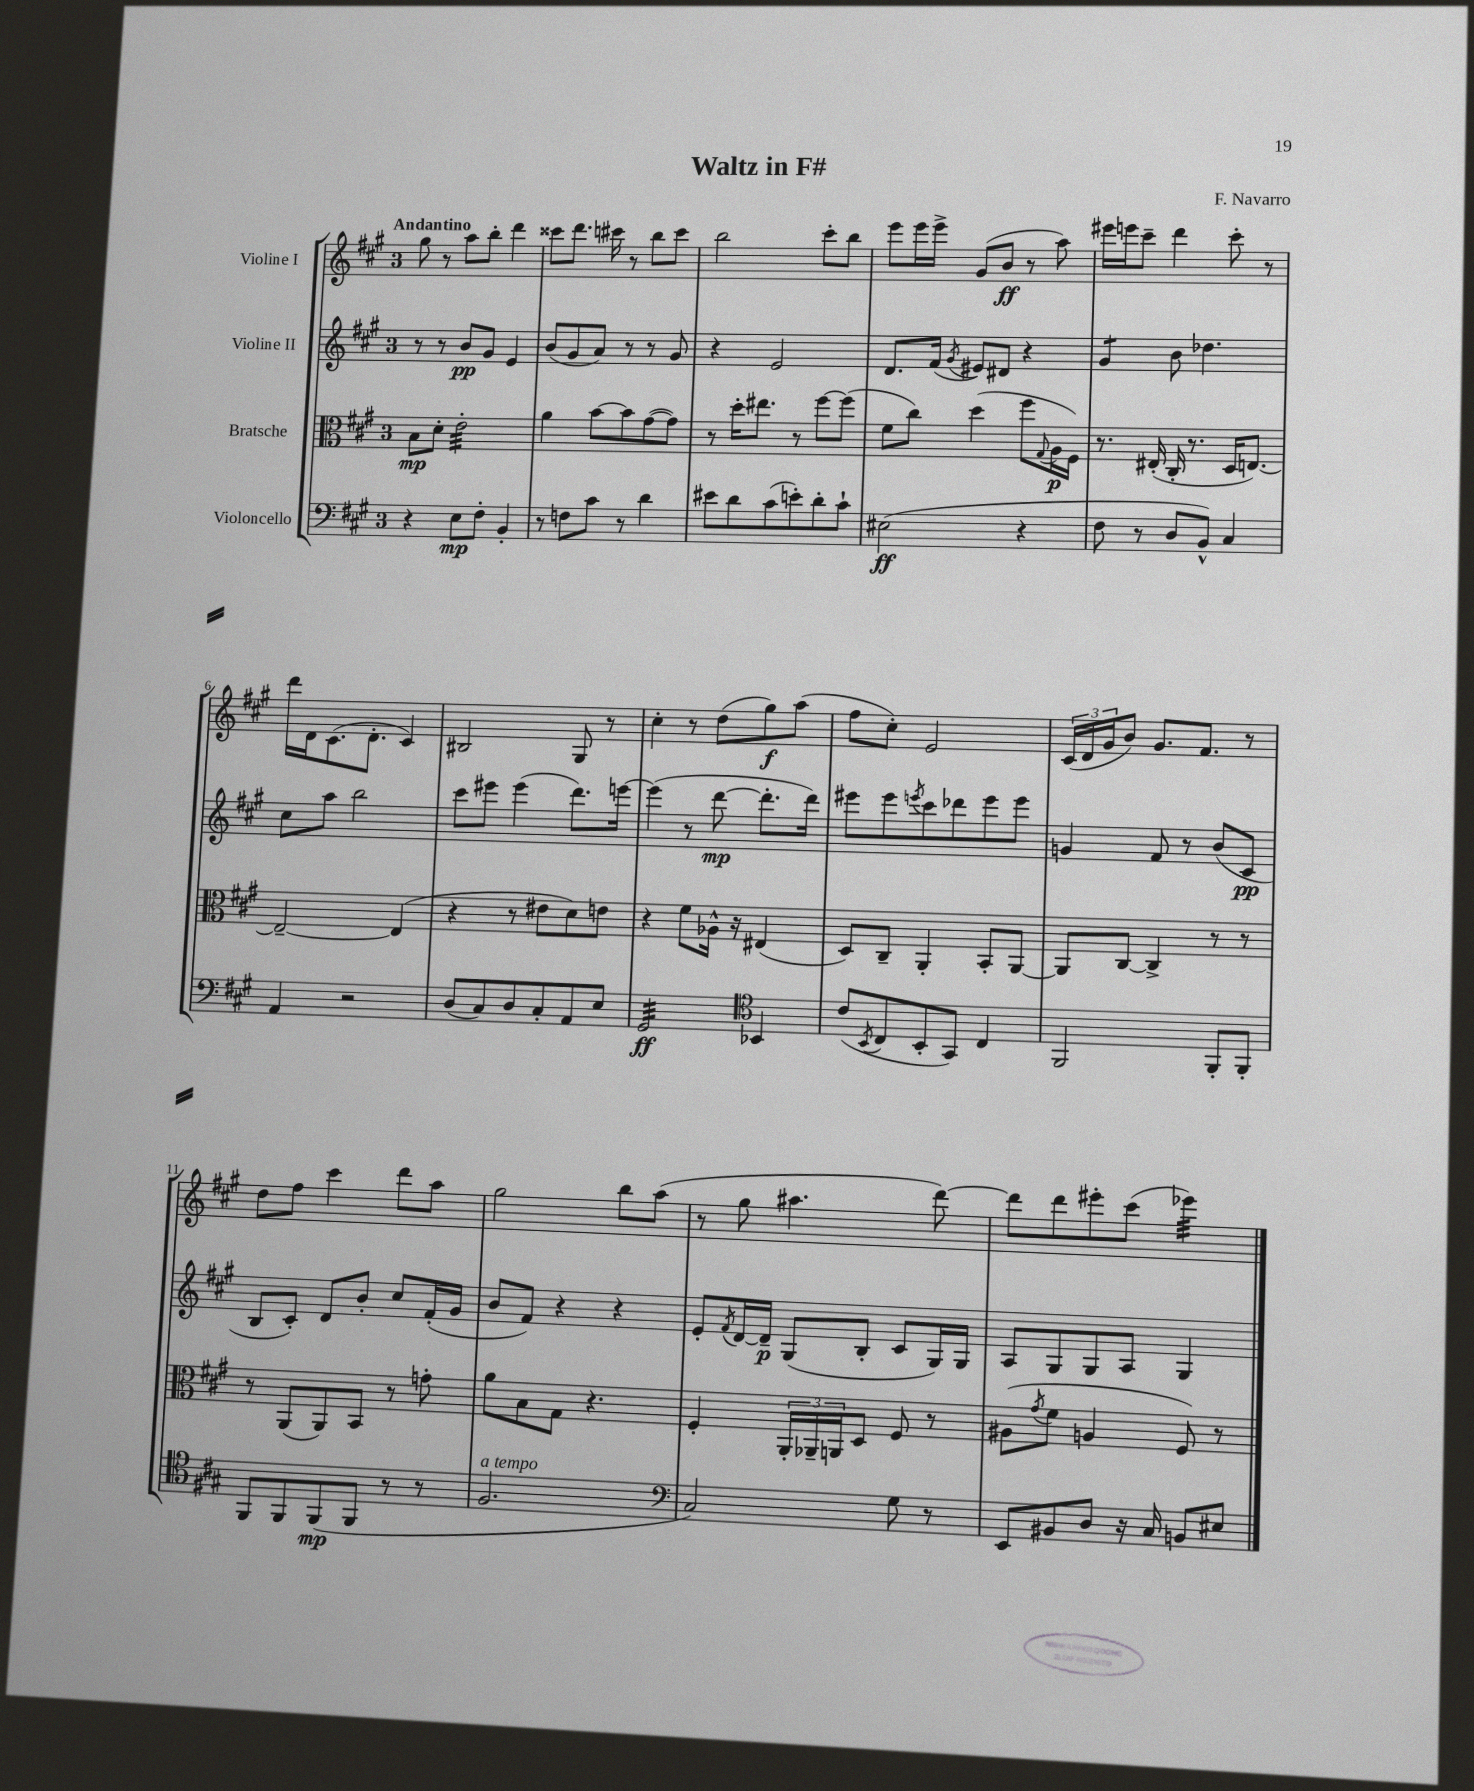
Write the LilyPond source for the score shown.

\header { title = "Waltz in F#" composer = "F. Navarro" }
<<
\new StaffGroup <<
\new Staff = "s0" \with { instrumentName = "Violine I" } {
    \clef treble \key a \major \once \override Staff.TimeSignature.style = #'single-digit \time 3/4 \tempo "Andantino"
    gis''8 r8 a''8 b''8-. d'''4 |
    cisis'''8 d'''8. cis'''16 r8 b''8 cis'''8 |
    b''2 cis'''8-. b''8 |
    e'''8 e'''16 e'''16-> gis'8( b'8\ff r8 a''8) |
    eis'''16 e'''16 cis'''8-- d'''4 cis'''8-. r8 |
    d'''16 d'16 cis'8.( d'8.-. cis'4) |
    bis2 gis8 r8 |
    cis''4-. r8 d''8( gis''8\f) a''8( |
    fis''8 cis''8-.) e'2 |
    \tuplet 3/2 { cis'16( d'16 gis'16 } b'8) gis'8. fis'8. r8 |
    d''8 fis''8 cis'''4 d'''8 a''8 |
    gis''2 b''8 a''8( |
    r8 gis''8 ais''4. d'''8~) |
    d'''8 d'''8 eis'''8-. cis'''8( ees'''4:32) \bar "|." |
}
\new Staff = "s1" \with { instrumentName = "Violine II" } {
    \clef treble \key a \major \once \override Staff.TimeSignature.style = #'single-digit \time 3/4
    r8 r8 b'8\pp gis'8 e'4 |
    b'8( gis'8 a'8) r8 r8 gis'8 |
    r4 e'2 |
    d'8. fis'16( \acciaccatura { gis'8 } eis'8) dis'8 r4 |
    gis'4:8 b'8 des''4. |
    cis''8 a''8 b''2 |
    cis'''8 eis'''8 eis'''4( d'''8.) e'''16~ |
    e'''4( r8 d'''8~\mp d'''8.-. d'''16) |
    eis'''8 eis'''8 \acciaccatura { e'''8 } cis'''8 des'''8 e'''8 e'''8 |
    g'4 fis'8 r8 b'8( cis'8\pp |
    b8 cis'8-.) d'8 b'8-. cis''8 fis'16-.( gis'16 |
    b'8 fis'8) r4 r4 |
    e'8-. \acciaccatura { fis'8 } d'16~ d'16--\p gis8( b8-. cis'8 gis16) gis16 |
    a8 gis8 gis8 a8 gis4 \bar "|." |
}
\new Staff = "s2" \with { instrumentName = "Bratsche" } {
    \clef alto \key a \major \once \override Staff.TimeSignature.style = #'single-digit \time 3/4
    b8\mp d'8-. e'2:32-. |
    a'4 b'8~ b'8 gis'8~( gis'8) |
    r8 d''16-. eis''8. r8 fis''8~ fis''8( |
    fis'8 cis''8) d''4( fis''8 \appoggiatura { gis8 } a16\p fis16) |
    r8. eis16-.( cis16-. r8. d16 e8.~) |
    e2~-- e4( |
    r4 r8 eis'8 d'8) e'8 |
    r4 fis'8 aes16-^ r16 eis4( |
    d8) cis8-- a,4-. b,8-. a,8~ |
    a,8 cis8~ cis4-> r8 r8 |
    r8 a,8( a,8) b,8 r8 g'8-. |
    a'8 b8 gis8 r4. |
    fis4-. \tuplet 3/2 { a,16-. aes,16-- a,16 } d8 fis8 r8 |
    ais8( \acciaccatura { gis'8 } fis'8 a4 fis8) r8 \bar "|." |
}
\new Staff = "s3" \with { instrumentName = "Violoncello" } {
    \clef bass \key a \major \once \override Staff.TimeSignature.style = #'single-digit \time 3/4
    r4 e8\mp fis8-. b,4-. |
    r8 f8 cis'8 r8 d'4 |
    eis'8 d'8 cis'8( e'8-.) d'8-. cis'8-! |
    eis2\ff( r4 |
    fis8 r8 d8 b,8-^) cis4 |
    a,4 r2 |
    d8( cis8) d8 cis8-. a,8 e8 |
    gis,2:32\ff \clef tenor bes,4 |
    cis'8( \acciaccatura { b,8 } cis8 b,8-. gis,8) cis4 |
    fis,2 fis,8-. fis,8-. |
    fis,8 fis,8 fis,8\mp( fis,8 r8 r8 |
    fis2.^\markup { \italic "a tempo" } |
    \clef bass cis2) gis8 r8 |
    e,8 bis,8 d8 r16 cis16 b,8 eis8 \bar "|." |
}
>>
>>
